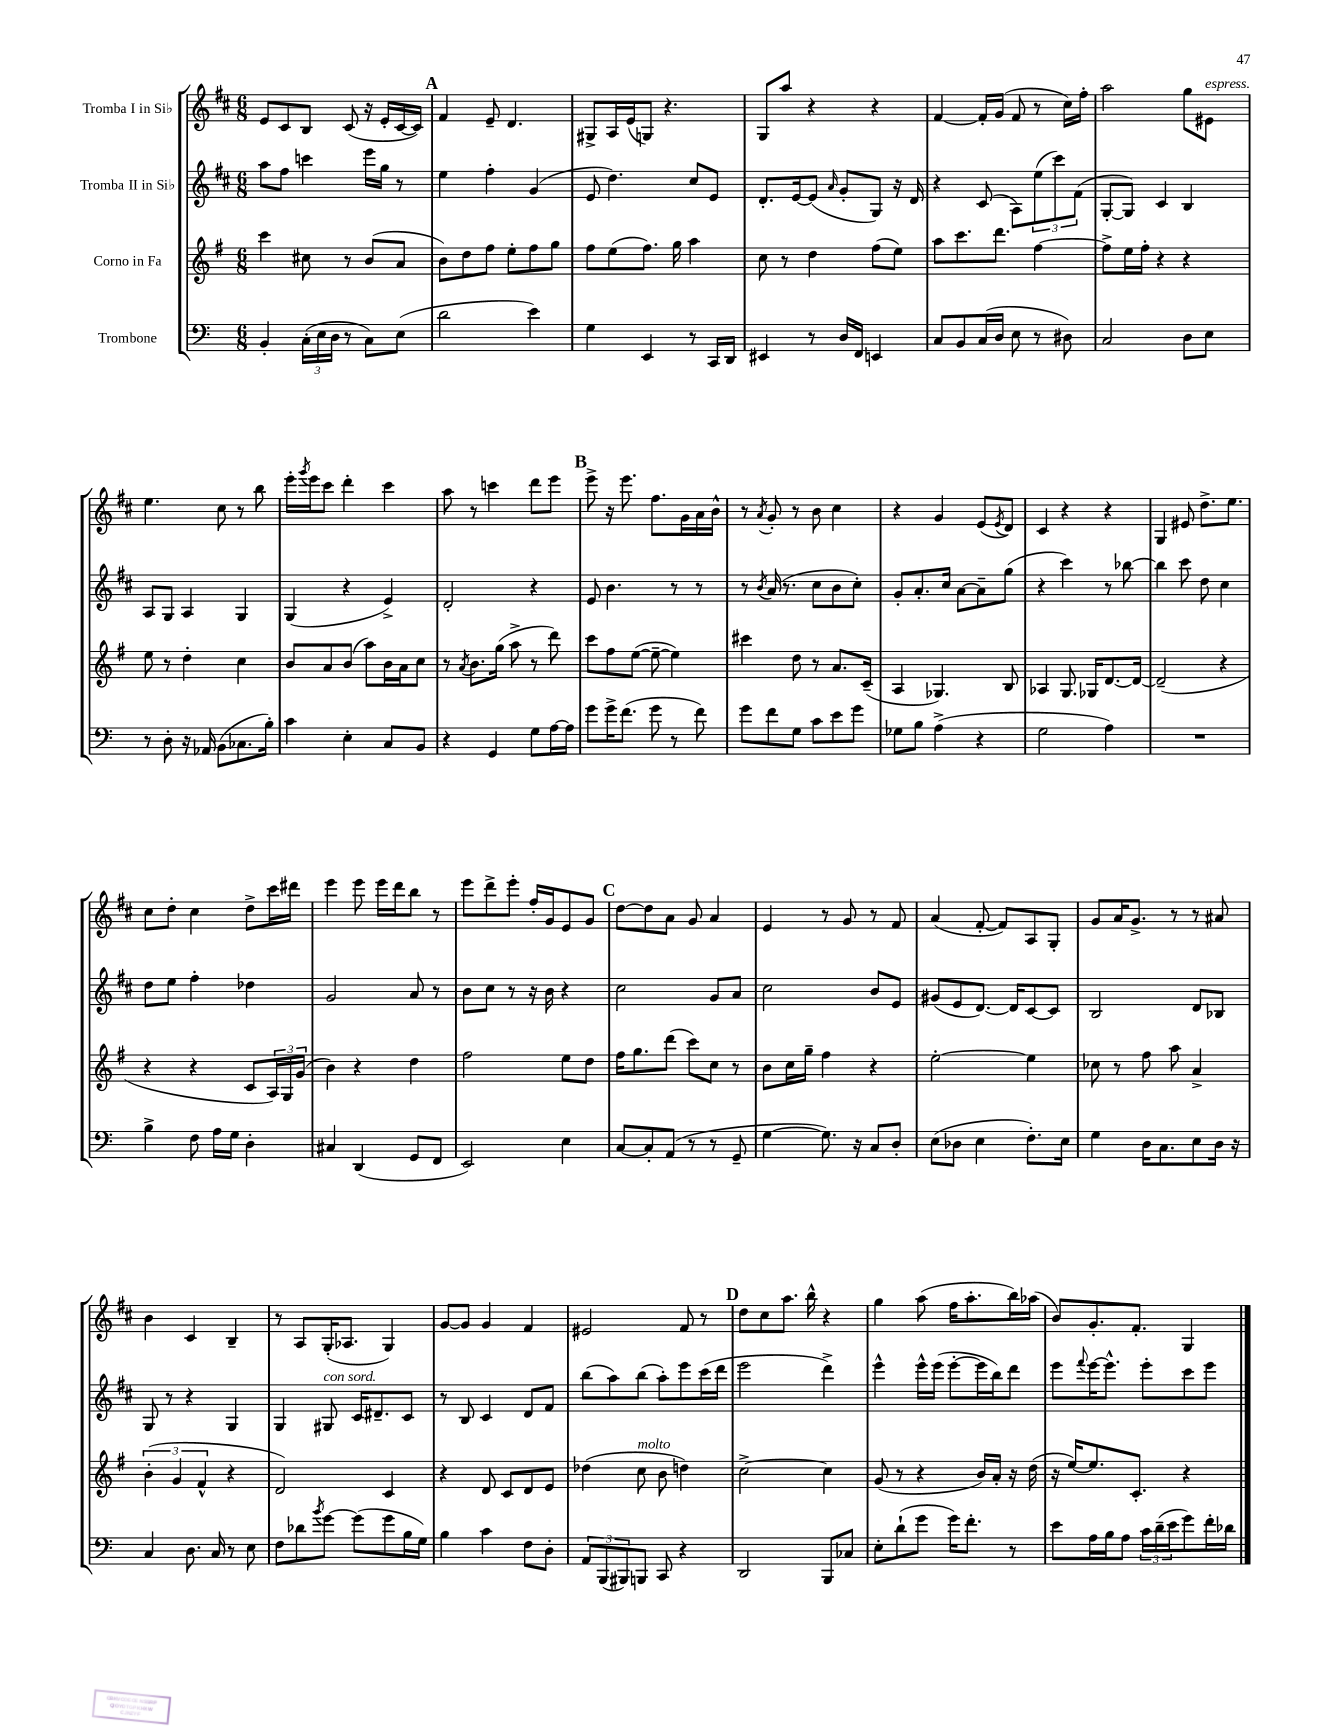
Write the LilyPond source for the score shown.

<<
\new StaffGroup <<
\new Staff = "s0" \with { instrumentName = "Tromba I in Sib" } {
    \clef treble \key d \major \numericTimeSignature \time 6/8
    e'8 cis'8 b8 cis'8( r16 e'16-. cis'16~ cis'16) |
    \mark \markup { \bold "A" } fis'4 e'8-- d'4. |
    gis8-> a16 e'16( g8) r4. |
    g8 a''8 r4 r4 |
    fis'4~ fis'16-. g'16( fis'8 r8 cis''16) fis''16-. |
    a''2 g''8 eis'8^\markup { \italic "espress." } |
    e''4. cis''8 r8 b''8 |
    e'''16-. \acciaccatura { g'''8 } e'''16 cis'''8 d'''4-. cis'''4 |
    a''8 r8 c'''4 d'''8 e'''8 |
    \mark \markup { \bold "B" } e'''8-> r16 e'''8. fis''8. g'16 a'16 b'16-^ |
    r8 \acciaccatura { a'8 } g'8-. r8 b'8 cis''4 |
    r4 g'4 e'8( \acciaccatura { e'8 } d'8) |
    cis'4 r4 r4 |
    g4 eis'8 d''8.-> e''8. |
    cis''8 d''8-. cis''4 d''8-> cis'''16 dis'''16 |
    e'''4 e'''8 e'''16 d'''16 b''8 r8 |
    e'''8 d'''8-> e'''8-. fis''16-. g'16 e'8 g'8 |
    \mark \markup { \bold "C" } d''8~ d''8 a'8 g'8 a'4 |
    e'4 r8 g'8 r8 fis'8 |
    a'4( fis'8~-. fis'8) a8 g8-. |
    g'8 a'16 g'8.-> r8 r8 ais'8 |
    b'4 cis'4 b4-- |
    r8 a8 g16-.( aes8. g4) |
    g'8~ g'8 g'4 fis'4 |
    eis'2 fis'8 r8 |
    \mark \markup { \bold "D" } d''8 cis''8 a''8. b''16-^ r4 |
    g''4 a''8( fis''16 a''8.-. b''16) aes''16( |
    b'8) g'8.-. fis'8.-. g4 \bar "|." |
}
\new Staff = "s1" \with { instrumentName = "Tromba II in Sib" } {
    \clef treble \key d \major \numericTimeSignature \time 6/8
    a''8 fis''8 c'''4 e'''16 g''16 r8 |
    \mark \markup { \bold "A" } e''4 fis''4-. g'4( |
    e'8 d''4.) cis''8 e'8 |
    d'8.-. e'16~ e'8( \grace { a'16 } g'8-. g8) r16 d'16 |
    r4 cis'8( a8) \tuplet 3/2 { e''8( cis'''8) fis'8( } |
    g8~-. g8) cis'4 b4 |
    a8 g8 a4 g4 |
    g4( r4 e'4->) |
    d'2-. r4 |
    \mark \markup { \bold "B" } e'8 b'4. r8 r8 |
    r8 \acciaccatura { b'8 } a'16( r8. cis''8 b'8 cis''8-.) |
    g'8-. a'8.-. cis''16 a'8~ a'8-- g''8( |
    r4 cis'''4) r8 bes''8~ |
    bes''4 cis'''8 d''8 cis''4 |
    d''8 e''8 fis''4-. des''4 |
    g'2 a'8 r8 |
    b'8 cis''8 r8 r16 b'16 r4 |
    \mark \markup { \bold "C" } cis''2 g'8 a'8 |
    cis''2 b'8 e'8 |
    gis'8( e'8 d'8.~) d'16 cis'8~ cis'8 |
    b2 d'8 bes8 |
    g8 r8 r4 g4 |
    g4 gis8^\markup { \italic "con sord." } cis'16 dis'8.-- cis'8 |
    r8 b8 cis'4 d'8 fis'8 |
    b''8( a''8) b''8( a''8-.) e'''8 cis'''16( d'''16 |
    \mark \markup { \bold "D" } e'''2 d'''4->) |
    e'''4-^ e'''16-^ e'''16( e'''8~-. e'''16 b''16) d'''8 |
    e'''8 \appoggiatura { fis'''8 } e'''16~ e'''8.-^ e'''8-. cis'''8 e'''8 \bar "|." |
}
\new Staff = "s2" \with { instrumentName = "Corno in Fa" } {
    \clef treble \key g \major \numericTimeSignature \time 6/8
    c'''4 cis''8 r8 b'8( a'8 |
    \mark \markup { \bold "A" } b'8) d''8 fis''8 e''8-. fis''8 g''8 |
    fis''8 e''8( fis''8.) g''16 a''4 |
    c''8 r8 d''4 fis''8( e''8) |
    a''8 c'''8. d'''8. fis''4~ |
    fis''8-> e''16 fis''16-. r4 r4 |
    e''8 r8 d''4-. c''4 |
    b'8 a'8 b'8( a''8) b'16 a'16 c''8 |
    r8 \acciaccatura { a'8 } b'8. g''16( a''8-> r8 d'''8) |
    \mark \markup { \bold "B" } c'''8 fis''8 e''8~( e''8~-- e''4) |
    cis'''4 d''8 r8 a'8. c'16--( |
    a4 ges4.) b8 |
    aes4 g8. ges16 d'8.~ d'16~ |
    d'2--( r4 |
    r4 r4 c'8 \tuplet 3/2 { a16) g16 g'16( } |
    b'4) r4 d''4 |
    fis''2 e''8 d''8 |
    \mark \markup { \bold "C" } fis''16 g''8. d'''8( c'''8) c''8 r8 |
    b'8 c''16 g''16-- fis''4 r4 |
    e''2~-. e''4 |
    ces''8 r8 fis''8 a''8 a'4-> |
    \tuplet 3/2 { b'4-.( g'4 fis'4-^ } r4 |
    d'2) c'4 |
    r4 d'8 c'8 d'8 e'8 |
    des''4( c''8^\markup { \italic "molto" } b'8 d''4) |
    \mark \markup { \bold "D" } c''2~-> c''4 |
    g'8( r8 r4 b'16) a'16-. r16 d''16( |
    r16 e''16~) e''8. c'8.-. r4 \bar "|." |
}
\new Staff = "s3" \with { instrumentName = "Trombone" } {
    \clef bass \key c \major \numericTimeSignature \time 6/8
    b,4-. \tuplet 3/2 { c16-.( e16 d16 } r8 c8) e8( |
    \mark \markup { \bold "A" } d'2 e'4) |
    g4 e,4 r8 c,16 d,16 |
    eis,4 r8 d16 f,16 e,4 |
    c8 b,8 c16( d16 e8 r8 dis8) |
    c2 d8 e8 |
    r8 d8-. r16 aes,16 b,8( ces8. b16-.) |
    c'4 e4-. c8 b,8 |
    r4 g,4 g8 a16~ a16 |
    \mark \markup { \bold "B" } g'8 g'16-> f'8.( g'8 r8 f'8) |
    g'8 f'8 g8 c'8 e'8 g'8 |
    ges8 b8 a4->( r4 |
    g2 a4) |
    R2. |
    b4-> f8 a16 g16 d4-. |
    cis4 d,4( g,8 f,8 |
    e,2) e4 |
    \mark \markup { \bold "C" } c8~ c8-. a,8( r8 r8 g,8-- |
    g4~ g8.) r16 c8 d8-. |
    e8( des8 e4 f8.-.) e16 |
    g4 d16 c8. e8 d16 r16 |
    c4 d8. c16 r8 e8 |
    f8 des'8 \acciaccatura { b'8 } g'8~ g'8( g'8 b16 g16) |
    b4 c'4 f8 d8-. |
    \tuplet 3/2 { a,8 b,,8( bis,,8) } b,,8 c,8 r4 |
    \mark \markup { \bold "D" } d,2 b,,8 ces8 |
    e8-. d'8-!( g'8 g'16) f'8.-. r8 |
    e'8 a16 b16 a8 \tuplet 3/2 { c'16 d'16--( e'16 } g'8) f'16-. des'16 \bar "|." |
}
>>
>>
\layout { \context { \Score \remove "Bar_number_engraver" } }
